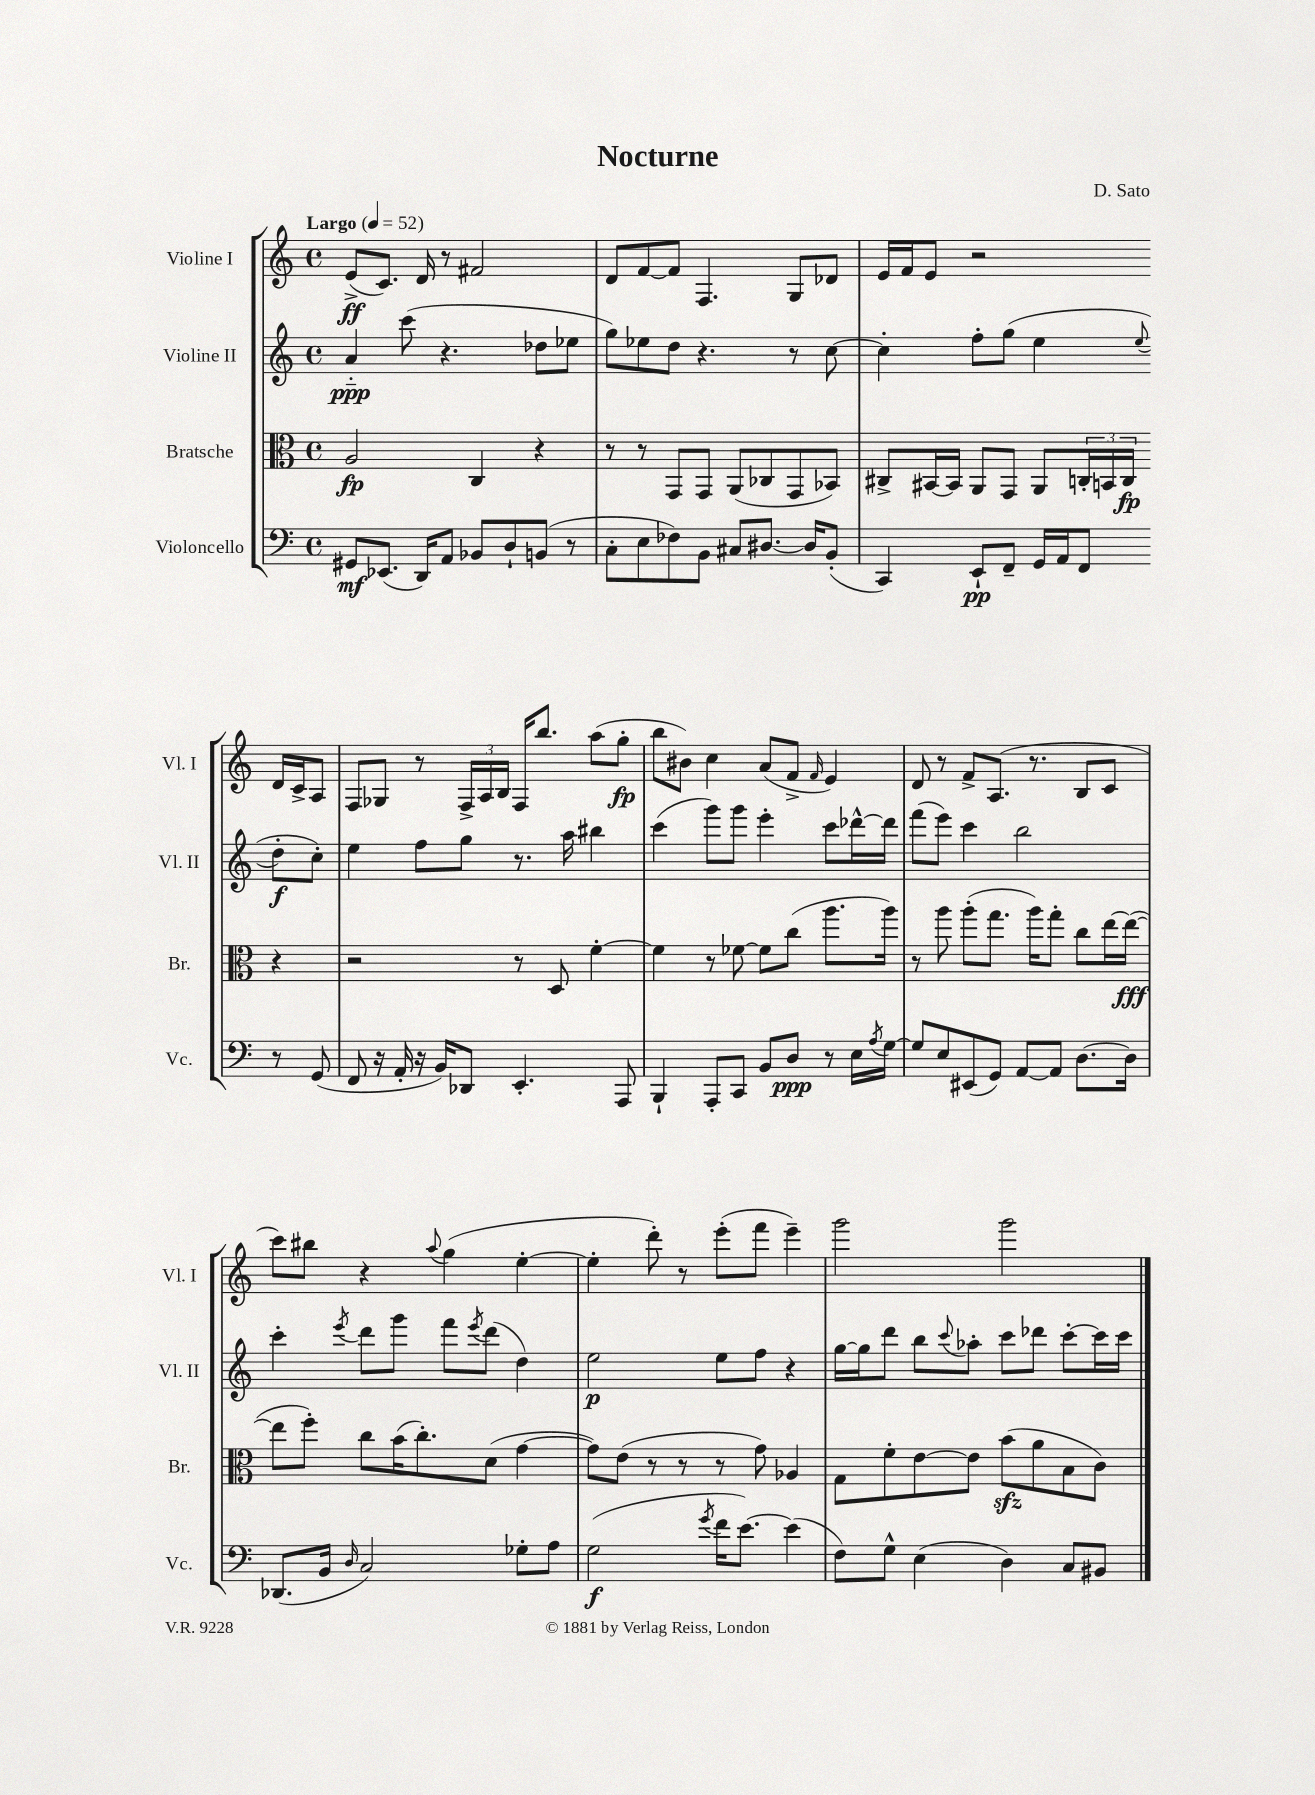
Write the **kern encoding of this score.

**kern	**kern	**kern	**kern
*staff4	*staff3	*staff2	*staff1
*clefF4	*clefC3	*clefG2	*clefG2
*k[]	*k[]	*k[]	*k[]
*M4/4	*M4/4	*M4/4	*M4/4
*met(c)	*met(c)	*met(c)	*met(c)
*MM52	*MM52	*MM52	*MM52
8GG#/L	2A/	4a'~/	(8e^/L
(8.EE-/J	.	.	8.c/J)
.	.	(8ccc\	.
16DD/LK)	.	.	16d/
8AA/J	.	4.r	8r
8BB-/L	4C/	.	2f#/
8D`/	.	.	.
(8BB/J	4r	8dd-\L	.
8r	.	8ee-\J	.
=	=	=	=
8C'\L	8r	8gg\L)	8d/L
8E\	8r	8ee-\	[8f/
8F-\)	8GG/L	8dd\J	8f/]J
8BB\J	8GG/J	4.r	4.F/
8C#/L	(8AA/L	.	.
[8.D#/J	8C-/	.	.
.	8GG/	8r	8G/L
16D#/]LK	.	.	.
(8BB'/J	8BB-/J)	[8cc\	8d-/J
=	=	=	=
4CC/)	8C#^/L	4cc'\]	16e/LL
.	.	.	16f/J
.	[16BB#/L	.	8e/J
.	16BB#/]JJ	.	.
8EE`/L	8AA/L	8ff'\L	2r
8FF~/J	8GG/J	(8gg\J	.
16GG/LL	8AA/L	4ee\	.
16AA/J	.	.	.
8FF/J	24C'/L	.	.
.	24BB/	.	.
.	24C/JJ	.	.
.	.	8qqee/	.
8r	4r	8dd'\L	16d/LL
.	.	.	16c^/J
(8GG/	.	8cc'\J)	8A/J
=	=	=	=
8FF/	2r	4ee\	8F/L
16r	.	.	8G-/J
16AA'/	.	.	.
16r	.	8ff\L	8r
16BB/LK)	.	.	.
8DD-/J	.	8gg\J	24F^/LL
.	.	.	24A/
.	.	.	24B/JJ
4.EE'/	8r	8.r	16F/LK
.	.	.	8.bb/J
.	8D/	.	.
.	.	16aa\	.
.	[4f'\	4bb#\	(8aa\L
8AAA/	.	.	8gg'\J
=	=	=	=
4BBB`/	4f\]	(4ccc\	8bb\L
.	.	.	8b#\J)
8AAA'/L	8r	8ggg\L)	4cc\
8CC/J	[8f-\	8ggg\J	.
8BB/L	8f-\]L	4eee'\	(8a/L
8D/J	(8cc\J	.	8f^/J
.	.	.	16qqf/
8r	8.aa\L	8ccc\L	4e/)
16E\LL	.	[16ddd-^^\L	.
8qA/	.	.	.
[16G\JJ	16aa\Jk)	16ddd-\]JJ	.
=	=	=	=
8G/]L	8r	(8fff\L	8d/
8E/	8aa\	8eee\J)	8r
(8EE#/	(8aa'\L	4ccc\	8f^/L
8GG/J)	8.gg\J	.	(8.A/J
[8AA/L	.	2bb\	.
.	16aa\LK)	.	8.r
8AA/]J	8gg'\J	.	.
[8.D\L	8cc\L	.	8B/L
.	[16ee\L	.	8c/J
16D\]Jk	(16ee\_JJ	.	.
=	=	=	=
(8.DD-/L	8ee\]L	4ccc'\	8ccc\L)
.	8ff'\J)	.	8bb#\J
16BB/Jk	.	.	.
16qqD/	.	8qeee/	.
2C/)	8cc\L	8ddd\L	4r
.	(16b\K	8ggg\J	.
.	8.cc'\)	.	.
.	.	.	8qqaa/
.	.	8fff\L	(4gg\
.	.	8qeee/	.
.	(8d\J	(8ddd\J	.
8G-'\L	[4g\	4dd\)	[4ee'\
8A\J	.	.	.
=	=	=	=
(2G\	8g\]L)	2ee\	4ee'\]
.	(8e\J	.	.
.	8r	.	8ddd'\)
.	8r	.	8r
8qg/	.	.	.
16f\LK	8r	8ee\L	(8eee'\L
[8.e\J)	.	.	.
.	8g\)	8ff\J	8fff\J
(4e\]	4A-/	4r	4eee~\)
=	=	=	=
8F\L)	8G\L	[16gg\LL	2ggg\
.	.	16gg\]J	.
8G^^\J	8f'\	8ddd\J	.
(4E\	[8e\	8bb\L	.
.	.	8qqccc/	.
.	8e\]J	8aa-'\J	.
4D\)	(8b\L	8ccc\L	2ggg\
.	8a\	8ddd-\J	.
8C/L	8B\	[8ccc'\L	.
8BB#/J	8c\J)	16ccc\]L	.
.	.	16ccc\JJ	.
==	==	==	==
*-	*-	*-	*-
